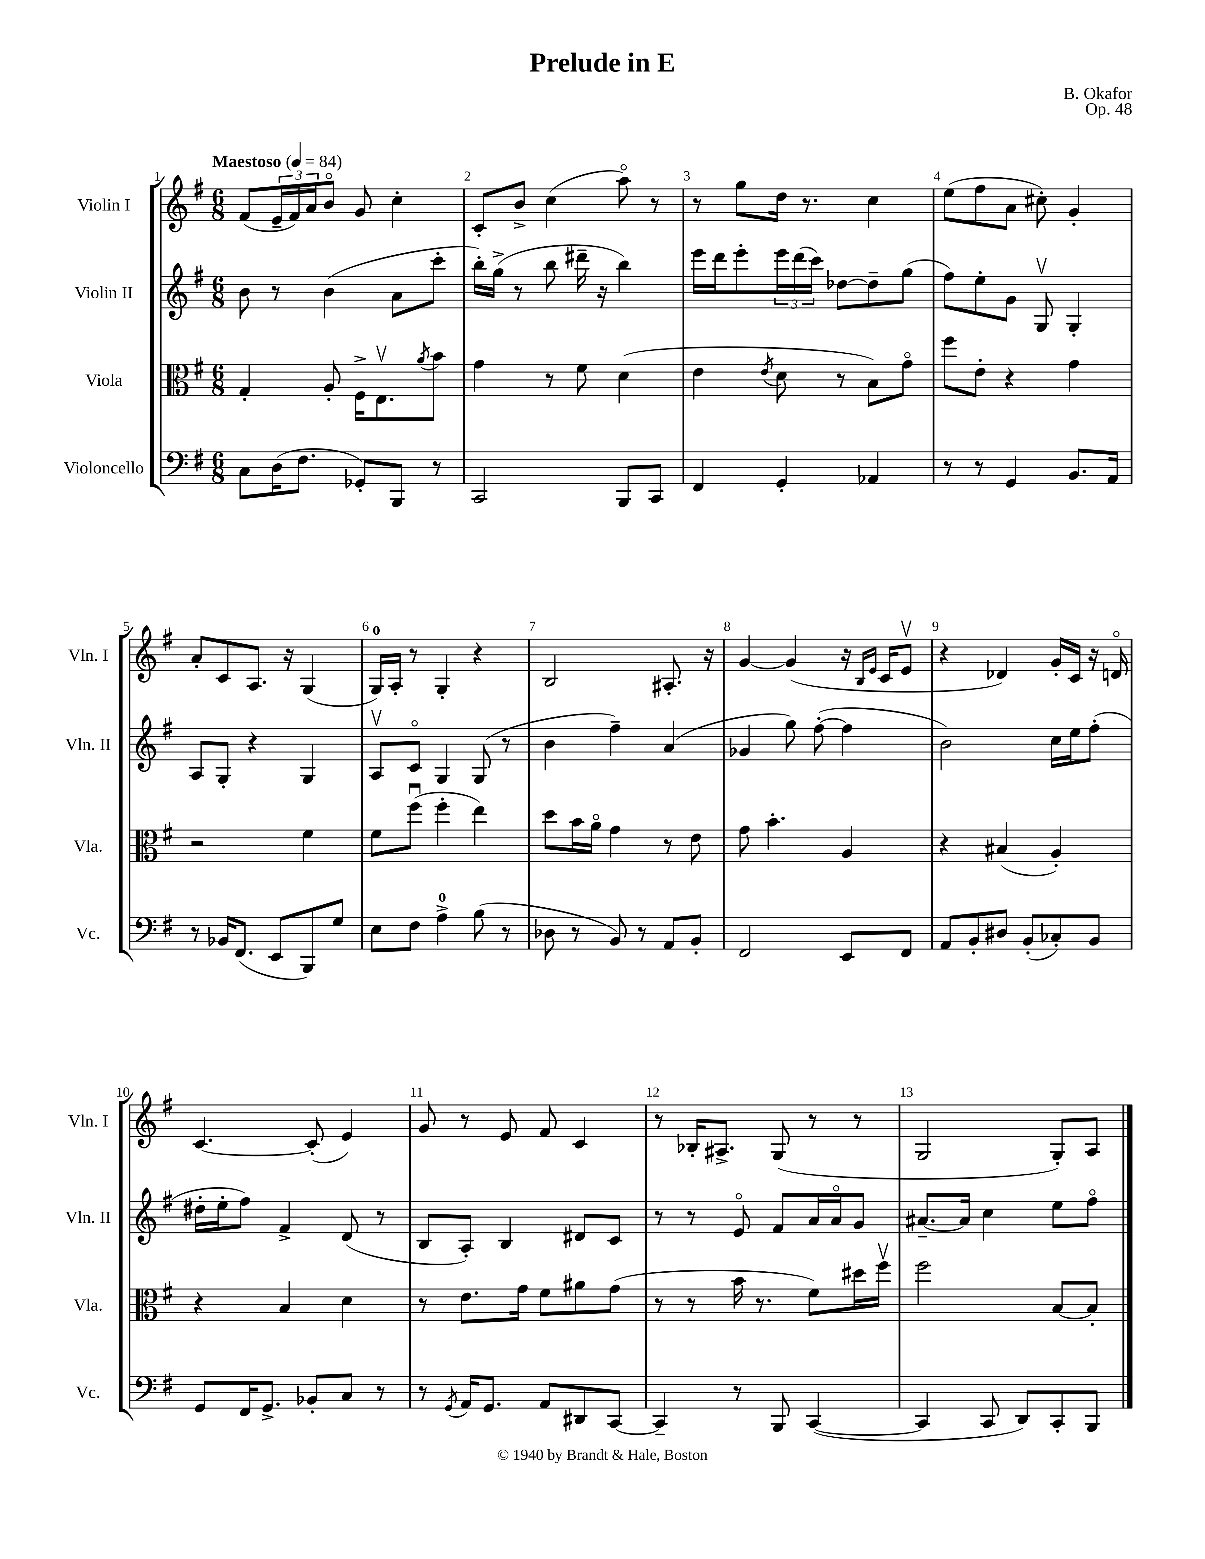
\header { title = "Prelude in E" composer = "B. Okafor" opus = "Op. 48" }
<<
\new StaffGroup <<
\new Staff = "s0" \with { instrumentName = "Violin I" shortInstrumentName = "Vln. I" } {
    \clef treble \key g \major \numericTimeSignature \time 6/8 \tempo "Maestoso" 4 = 84
    fis'8( \tuplet 3/2 { e'16-- fis'16) a'16 } b'8\flageolet g'8 c''4-. |
    c'8-. b'8-> c''4( a''8\flageolet) r8 |
    r8 g''8 d''16 r8. c''4 |
    e''8( fis''8 a'8 cis''8-.) g'4-. |
    a'8-. c'8 a8. r16 g4( |
    g16-0) a16-. r8 g4-. r4 |
    b2 ais8.-. r16 |
    g'4~ g'4( r16 \grace { b16 e'16 } c'16 e'8\upbow |
    r4 des'4) g'16-. c'16 r16 d'16\flageolet |
    c'4.~ c'8-.( e'4) |
    g'8 r8 e'8 fis'8 c'4 |
    r8 bes16-. ais8.-> g8( r8 r8 |
    g2 g8-.) a8 \bar "|." |
}
\new Staff = "s1" \with { instrumentName = "Violin II" shortInstrumentName = "Vln. II" } {
    \clef treble \key g \major \numericTimeSignature \time 6/8
    b'8 r8 b'4( a'8 c'''8-. |
    b''16-.) g''16->( r8 b''8 dis'''16-- r16 b''4) |
    e'''16 d'''16 e'''8-. \tuplet 3/2 { e'''16 d'''16( c'''16) } des''8~ des''8-- g''8( |
    fis''8) e''8-. g'8 g8\upbow g4-. |
    a8 g8-. r4 g4 |
    a8\upbow c'8\flageolet g4 g8( r8 |
    b'4 fis''4--) a'4( |
    ges'4 g''8) fis''8~-.( fis''4 |
    b'2) c''16 e''16 fis''8-.( |
    dis''16-. e''16-. fis''8) fis'4-> d'8( r8 |
    b8 a8-.) b4 dis'8 c'8 |
    r8 r8 e'8\flageolet fis'8 a'16 a'16\flageolet g'8 |
    ais'8.~-- ais'16 c''4 e''8 fis''8\flageolet \bar "|." |
}
\new Staff = "s2" \with { instrumentName = "Viola" shortInstrumentName = "Vla." } {
    \clef alto \key g \major \numericTimeSignature \time 6/8
    g4-. a8-. fis16-> e8.\upbow \acciaccatura { a'8 } b'8 |
    g'4 r8 fis'8 d'4( |
    e'4 \acciaccatura { e'8 } d'8 r8 b8) g'8\flageolet |
    fis''8 e'8-. r4 g'4 |
    r2 fis'4 |
    fis'8 fis''8\downbow( fis''4-. e''4) |
    d''8 b'16 a'16\flageolet g'4 r8 e'8 |
    g'8 b'4.-. a4 |
    r4 bis4( a4-.) |
    r4 b4 d'4 |
    r8 e'8. g'16 fis'8 ais'8 g'8( |
    r8 r8 b'16 r8. fis'8) dis''16 fis''16\upbow |
    fis''2 b8~ b8-. \bar "|." |
}
\new Staff = "s3" \with { instrumentName = "Violoncello" shortInstrumentName = "Vc." } {
    \clef bass \key g \major \numericTimeSignature \time 6/8
    c8 d16( fis8. ges,8-.) b,,8 r8 |
    c,2 b,,8 c,8 |
    fis,4 g,4-. aes,4 |
    r8 r8 g,4 b,8. a,16 |
    r8 bes,16 fis,8.( e,8 b,,8) g8 |
    e8 fis8 a4-0-> b8( r8 |
    des8 r8 b,8) r8 a,8 b,8-. |
    fis,2 e,8 fis,8 |
    a,8 b,8-. dis8 b,8-.( ces8-.) b,8 |
    g,8 fis,16 g,8.-> bes,8-. c8 r8 |
    r8 \acciaccatura { g,8 } a,16 g,8. a,8 dis,8 c,8~ |
    c,4-- r8 b,,8 c,4~( |
    c,4 c,8 d,8) c,8-. b,,8 \bar "|." |
}
>>
>>
\layout { \context { \Score \override BarNumber.break-visibility = ##(#f #t #t) barNumberVisibility = #all-bar-numbers-visible } }
